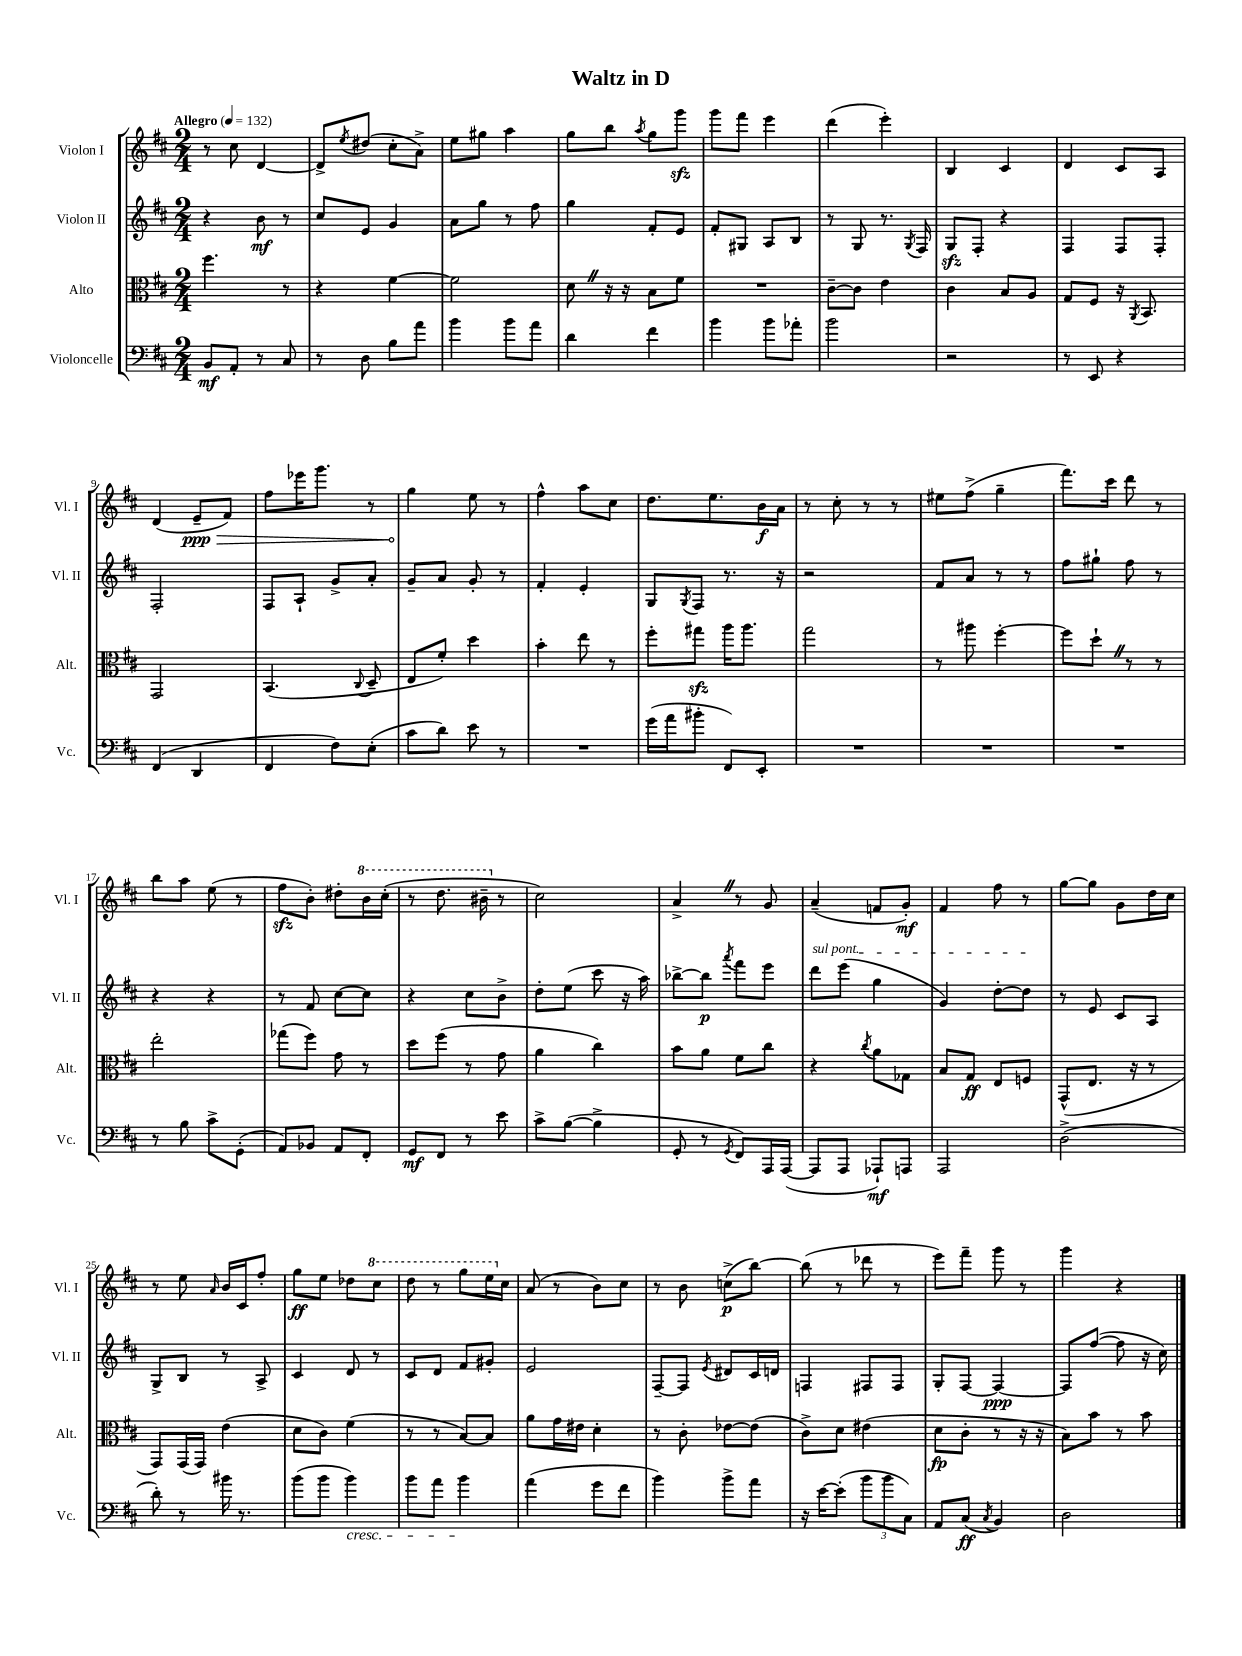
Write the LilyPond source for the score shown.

\header { title = "Waltz in D" }
<<
\new StaffGroup <<
\new Staff = "s0" \with { instrumentName = "Violon I" shortInstrumentName = "Vl. I" } {
    \clef treble \key d \major \numericTimeSignature \time 2/4 \tempo "Allegro" 4 = 132
    r8 cis''8 d'4~ |
    d'8-> \acciaccatura { e''8 } dis''8( cis''8-. a'8->) |
    e''8 gis''8 a''4 |
    g''8 b''8 \acciaccatura { a''8 } g''8 g'''8\sfz |
    g'''8 fis'''8 e'''4 |
    d'''4( e'''4-.) |
    b4 cis'4 |
    d'4 cis'8 a8 |
    d'4( \once \override Hairpin.circled-tip = ##t e'8--\ppp\> fis'8) |
    fis''8 ees'''16 g'''8. r8 |
    g''4\! e''8 r8 |
    fis''4-^ a''8 cis''8 |
    d''8. e''8. b'16\f a'16 |
    r8 cis''8-. r8 r8 |
    eis''8 fis''8->( g''4-- |
    fis'''8.) cis'''16 d'''8 r8 |
    b''8 a''8 e''8( r8 |
    fis''8\sfz b'8-.) dis''8-. \ottava #1 b''16 cis'''16-.( |
    r8 d'''8. bis''16-- \ottava #0 r8 |
    cis''2) |
    a'4-> \once \override BreathingSign.text = \markup { \musicglyph "scripts.caesura.straight" } \breathe r8 g'8 |
    a'4--( f'8 g'8-.\mf) |
    fis'4 fis''8 r8 |
    g''8~ g''8 g'8 d''16 cis''16 |
    r8 e''8 \grace { a'16 } b'16 cis'16 fis''8-. |
    g''8\ff e''8 des''8 \ottava #1 cis'''8 |
    d'''8 r8 g'''8 e'''16 \ottava #0 cis''16 |
    a'8( r8 b'8) cis''8 |
    r8 b'8 c''8->\p( b''8~) |
    b''8( r8 des'''8 r8 |
    e'''8) fis'''8-- g'''8 r8 |
    g'''4 r4 \bar "|." |
}
\new Staff = "s1" \with { instrumentName = "Violon II" shortInstrumentName = "Vl. II" } {
    \clef treble \key d \major \numericTimeSignature \time 2/4
    r4 b'8\mf r8 |
    cis''8 e'8 g'4 |
    a'8 g''8 r8 fis''8 |
    g''4 fis'8-. e'8 |
    fis'8-. gis8 a8 b8 |
    r8 g8 r8. \acciaccatura { g8 } fis16 |
    g8\sfz fis8-. r4 |
    fis4 fis8 fis8-. |
    fis2-. |
    fis8 a8-! g'8-> a'8-. |
    g'8-- a'8 g'8-. r8 |
    fis'4-. e'4-. |
    g8 \acciaccatura { g8 } fis8 r8. r16 |
    r2 |
    fis'8 a'8 r8 r8 |
    fis''8 gis''8-! fis''8 r8 |
    r4 r4 |
    r8 fis'8 cis''8~ cis''8 |
    r4 cis''8 b'8-> |
    d''8-. e''8( cis'''8 r16 a''16) |
    bes''8~-> bes''8\p \acciaccatura { a'''8 } fis'''8 e'''8 |
    \once \override TextSpanner.bound-details.left.text = \markup { \italic "sul pont." } d'''8\startTextSpan e'''8( g''4 |
    g'4) d''8~-. d''8\stopTextSpan |
    r8 e'8 cis'8 a8 |
    g8-> b8 r8 a8-> |
    cis'4 d'8 r8 |
    cis'8 d'8 fis'8 gis'8-. |
    e'2 |
    fis8~-- fis8 \acciaccatura { e'8 } dis'8 cis'16 d'16 |
    f4 fis8 fis8 |
    g8-. fis8~ fis4~\ppp |
    fis8 fis''8~( fis''8 r16 cis''16) \bar "|." |
}
\new Staff = "s2" \with { instrumentName = "Alto" shortInstrumentName = "Alt." } {
    \clef alto \key d \major \numericTimeSignature \time 2/4
    fis''4. r8 |
    r4 fis'4~ |
    fis'2 |
    d'8 \once \override BreathingSign.text = \markup { \musicglyph "scripts.caesura.straight" } \breathe r16 r16 b8 fis'8 |
    R2 |
    cis'8~-- cis'8 e'4 |
    cis'4 b8 a8 |
    g8 fis8 r16 \acciaccatura { a,8 } b,8. |
    g,2 |
    b,4.( \appoggiatura { cis8 } d8-- |
    e8 fis'8-.) d''4 |
    b'4-. e''8 r8 |
    fis''8-. gis''8\sfz a''16 a''8. |
    g''2 |
    r8 ais''8 fis''4~-. |
    fis''8 d''8-! \once \override BreathingSign.text = \markup { \musicglyph "scripts.caesura.straight" } \breathe r8 r8 |
    e''2-. |
    ges''8( fis''8) g'8 r8 |
    d''8 fis''8( r8 g'8 |
    a'4 cis''4) |
    b'8 a'8 fis'8 cis''8 |
    r4 \acciaccatura { cis''8 } a'8 ges8 |
    b8 g8\ff e8 f8 |
    g,8-^( e8. r16 r8 |
    g,8) g,16( g,16) e'4( |
    d'8 cis'8) fis'4( |
    r8 r8 b8~) b8 |
    a'8 g'16 eis'16 d'4-. |
    r8 cis'8-. ees'8~ ees'8( |
    cis'8->) d'8 eis'4( |
    d'8\fp cis'8-. r8 r16 r16 |
    b8) b'8 r8 b'8 \bar "|." |
}
\new Staff = "s3" \with { instrumentName = "Violoncelle" shortInstrumentName = "Vc." } {
    \clef bass \key d \major \numericTimeSignature \time 2/4
    b,8\mf a,8-. r8 cis8 |
    r8 d8 b8 a'8 |
    b'4 b'8 a'8 |
    d'4 fis'4 |
    b'4 b'8 aes'8-. |
    b'2 |
    r2 |
    r8 e,8 r4 |
    fis,4( d,4 |
    fis,4 fis8) e8-.( |
    cis'8 d'8) e'8 r8 |
    R2 |
    g'16( a'16 bis'8-. fis,8) e,8-. |
    R2 |
    R2 |
    R2 |
    r8 b8 cis'8-> g,8-.( |
    a,8) bes,8 a,8 fis,8-. |
    g,8\mf fis,8 r8 e'8 |
    cis'8-> b8~( b4-> |
    g,8-. r8 \acciaccatura { g,8 } fis,8) a,,16 a,,16~( |
    a,,8 a,,8 aes,,8-!\mf) a,,8 |
    a,,2 |
    d2->( |
    d'8-.) r8 bis'16 r8. |
    b'8( b'8 b'4\cresc) |
    b'8 a'8 b'4\! |
    a'4( g'8 fis'8 |
    b'4) b'8-> a'8 |
    r16 e'16~ e'8-.( \tuplet 3/2 { b'8 b'8 cis8) } |
    a,8 cis8\ff( \acciaccatura { cis8 } b,4) |
    d2 \bar "|." |
}
>>
>>
